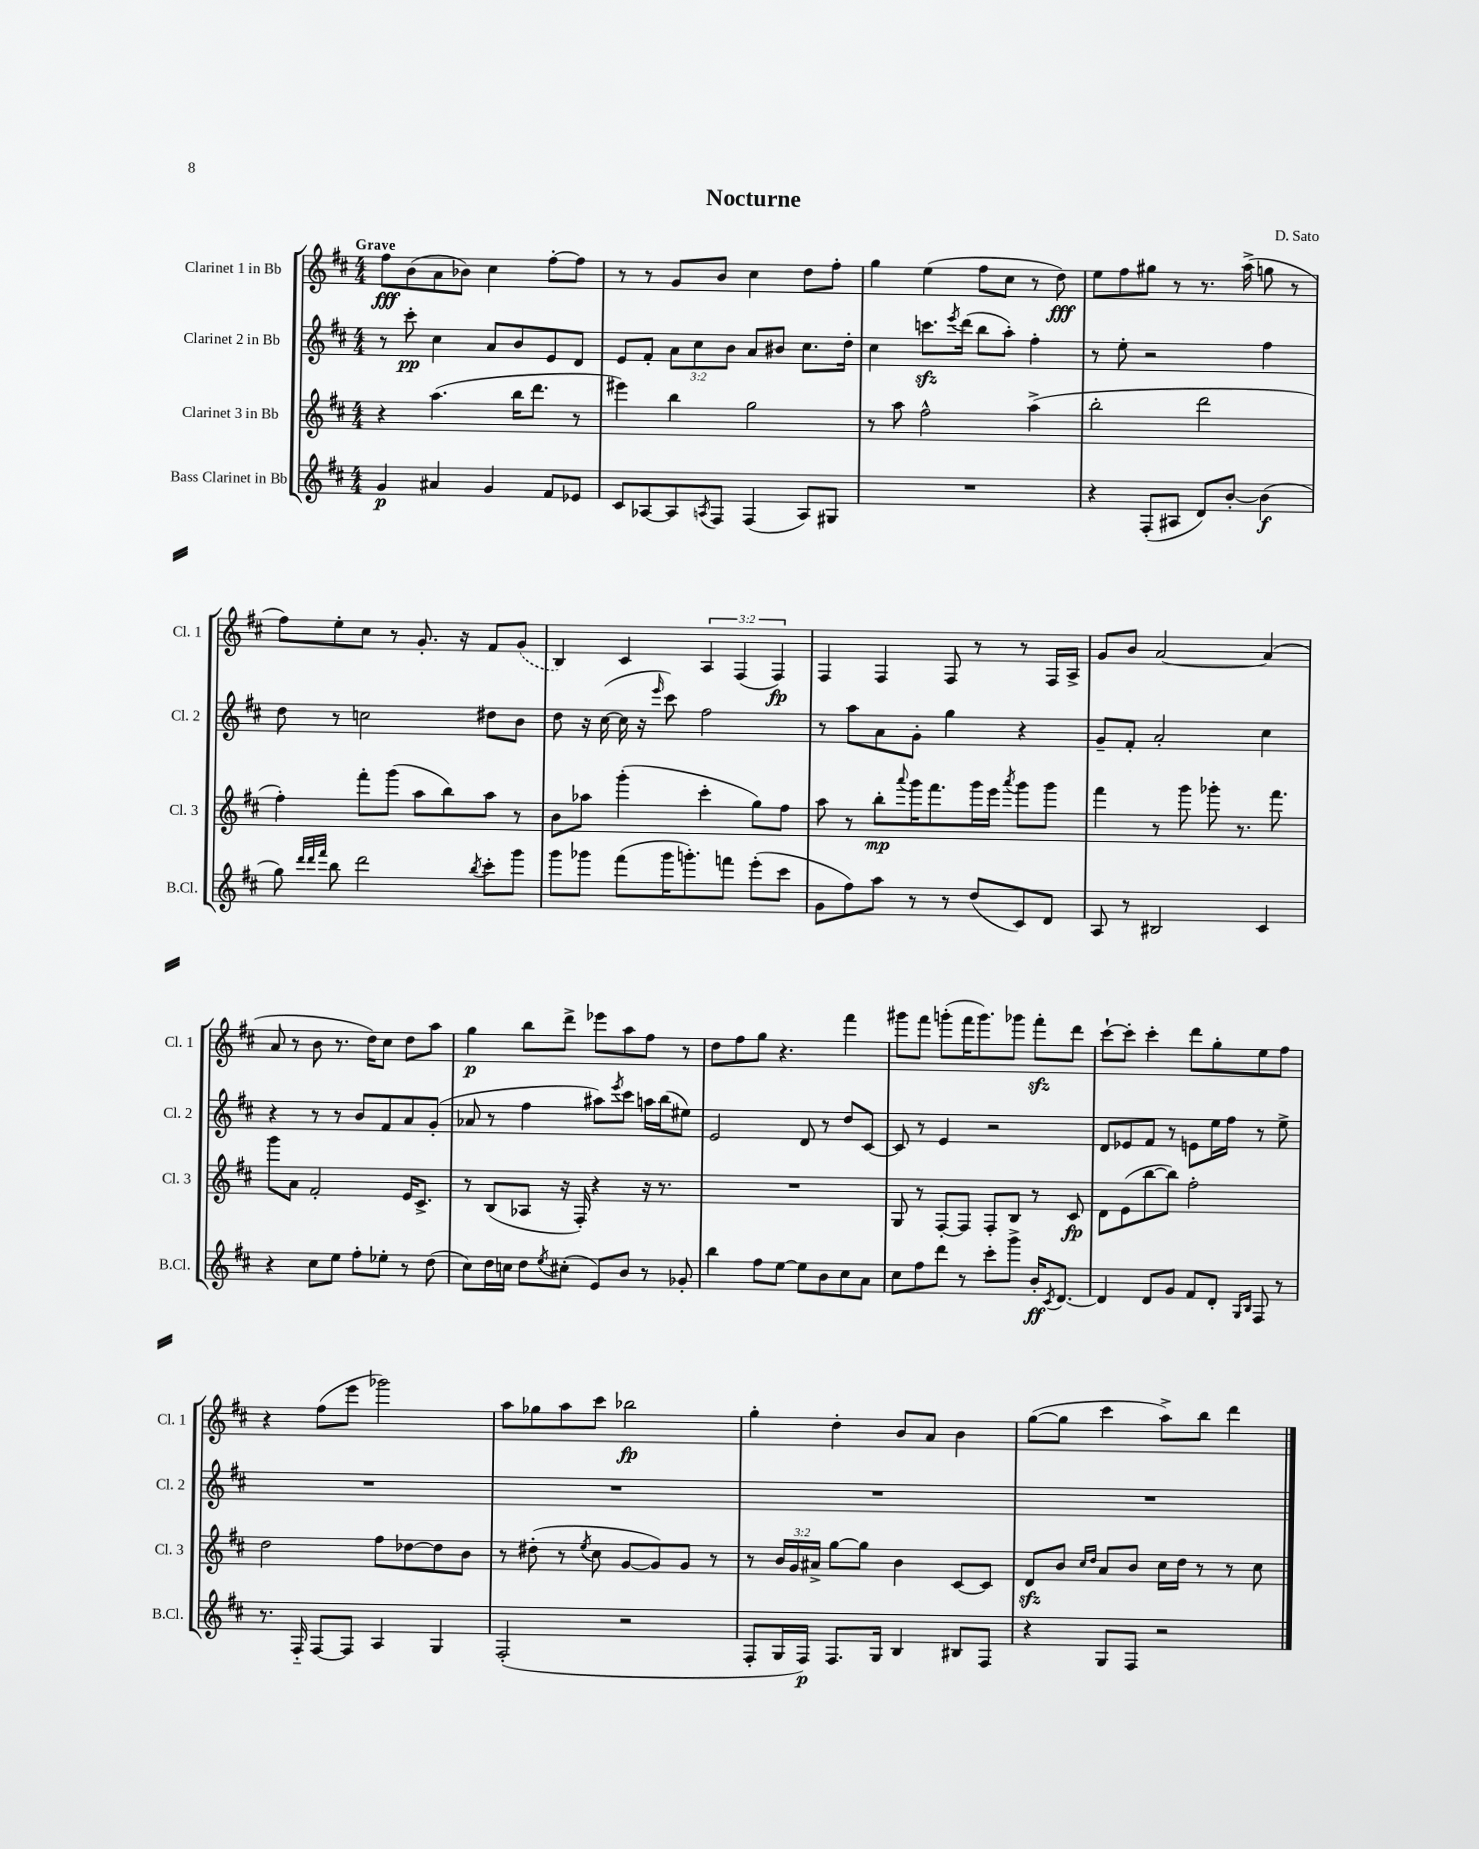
\header { title = "Nocturne" composer = "D. Sato" }
<<
\new StaffGroup <<
\new Staff = "s0" \with { instrumentName = "Clarinet 1 in Bb" shortInstrumentName = "Cl. 1" } {
    \clef treble \key d \major \numericTimeSignature \time 4/4 \override Staff.TupletNumber.text = #tuplet-number::calc-fraction-text \tempo "Grave"
    fis''8\fff b'8( a'8 bes'8) cis''4 fis''8~-. fis''8 |
    r8 r8 g'8 b'8 cis''4 d''8 fis''8-. |
    g''4 e''4( fis''8 cis''8 r8 d''8\fff) |
    e''8 fis''8 gis''8 r8 r8. a''16->( g''8 r8 |
    fis''8) e''8-. cis''8 r8 g'8.-. r16 fis'8 \once \slurDashed g'8( |
    b4) cis'4 \tuplet 3/2 { a4 fis4( fis4\fp) } |
    fis4 fis4 fis8 r8 r8 fis16 a16-> |
    g'8 b'8 a'2~ a'4( |
    a'8 r8 b'8 r8. d''16) cis''8 d''8 a''8 |
    g''4\p b''8 d'''8-> ees'''8 a''8 fis''8 r8 |
    d''8 fis''8 g''8 r4. fis'''4 |
    gis'''8 fis'''8 g'''8-.( fis'''16 g'''8.) ges'''8 fis'''8-.\sfz d'''8 |
    cis'''8~-! cis'''8-. cis'''4-. d'''8 g''8-. e''8 fis''8 |
    r4 fis''8( e'''8 ges'''2) |
    a''8 ges''8 a''8 cis'''8 bes''2\fp |
    g''4-. d''4-. b'8 a'8 b'4 |
    g''8~( g''8 cis'''4 a''8->) b''8 d'''4 \bar "|." |
}
\new Staff = "s1" \with { instrumentName = "Clarinet 2 in Bb" shortInstrumentName = "Cl. 2" } {
    \clef treble \key d \major \numericTimeSignature \time 4/4 \override Staff.TupletNumber.text = #tuplet-number::calc-fraction-text
    r8 cis'''8-.\pp cis''4 a'8 b'8 e'8 d'8 |
    e'8 fis'8-. \tuplet 3/2 { a'8 cis''8 b'8 } a'8 bis'8 cis''8. d''16-. |
    cis''4 c'''8.\sfz \acciaccatura { e'''8 } d'''16( b''8 a''8-.) fis''4-. |
    r8 e''8-. r2 fis''4 |
    d''8 r8 c''2 dis''8 b'8 |
    d''8 r16 cis''16~( cis''16 r16 \grace { e'''16 } cis'''8) fis''2 |
    r8 a''8 a'8 g'8-. g''4 r4 |
    g'8-- fis'8-. a'2-. cis''4 |
    r4 r8 r8 b'8 fis'8 a'8 g'8-.( |
    aes'8 r8 fis''4 ais''8) \acciaccatura { e'''8 } cis'''8 a''16 b''16( eis''8) |
    e'2 d'8 r8 d''8 cis'8~ |
    cis'8 r8 e'4 r2 |
    d'8 ees'8 fis'8 r8 e'8 e''16 fis''16 r8 e''8-> |
    R1 |
    R1 |
    R1 |
    R1 \bar "|." |
}
\new Staff = "s2" \with { instrumentName = "Clarinet 3 in Bb" shortInstrumentName = "Cl. 3" } {
    \clef treble \key d \major \numericTimeSignature \time 4/4 \override Staff.TupletNumber.text = #tuplet-number::calc-fraction-text
    r4 a''4.( b''16 d'''8. r8 |
    eis'''4) b''4 g''2 |
    r8 a''8 fis''2-^ a''4->( |
    b''2-. d'''2 |
    fis''4-.) fis'''8-. g'''8( a''8 b''8) a''8 r8 |
    b'8 aes''8 g'''4-.( cis'''4-. g''8) fis''8 |
    a''8 r8 b''8-.\mp \appoggiatura { a'''8 } g'''16 fis'''8. g'''16 e'''16 \acciaccatura { a'''8 } g'''8 g'''8 |
    fis'''4 r8 g'''8 ges'''8-. r8. fis'''8. |
    g'''8 a'8 fis'2-. e'16 cis'8.-> |
    r8 b8( aes8 r16 fis16-.) r4 r16 r8. |
    R1 |
    g8 r8 fis8~-. fis8 fis8-. b8 r8 cis'8\fp |
    d'8 e'8( b''8~ b''8) fis''2-. |
    d''2 fis''8 des''8~ des''8 b'8 |
    r8 dis''8-.( r8 \acciaccatura { e''8 } cis''8 g'8~ g'8) g'8 r8 |
    r8 \tuplet 3/2 { b'16 g'16 ais'16-> } g''8~ g''8 b'4 cis'8~ cis'8 |
    d'8\sfz b'8 \grace { cis''16 d''16 } a'8 b'8 cis''16 d''16 r8 r8 cis''8 \bar "|." |
}
\new Staff = "s3" \with { instrumentName = "Bass Clarinet in Bb" shortInstrumentName = "B.Cl." } {
    \clef treble \key d \major \numericTimeSignature \time 4/4
    g'4\p ais'4 g'4 fis'8 ees'8 |
    cis'8 aes8~ aes8 \acciaccatura { a8 } fis8 fis4( a8) gis8 |
    R1 |
    r4 fis8-.( ais8 d'8) b'8~-. b'4\f( |
    g''8) \grace { d'''32 d'''32 fis'''32 } b''8 d'''2 \acciaccatura { b''8 } cis'''8-. g'''8 |
    g'''8 ges'''8 fis'''8( ges'''16 g'''8.-.) f'''8 e'''8-.( cis'''8 |
    g'8 fis''8) a''8 r8 r8 d''8( cis'8) d'8 |
    a8 r8 bis2 cis'4 |
    r4 cis''8 e''8 fis''8-. ees''8-. r8 d''8( |
    cis''8) d''16 c''16 d''8 \acciaccatura { e''8 } cis''8-.( e'8) b'8 r8 ges'8-. |
    b''4 fis''8 e''8~ e''8 b'8 cis''8 a'8 |
    cis''8 fis''8 d'''8 r8 cis'''8-. g'''8-> b'16-.\ff \acciaccatura { cis'8 } d'8.~ |
    d'4 d'8 g'8 fis'8 d'8-. \grace { g16 b16 } fis8 r8 |
    r8. fis16-_ fis8~ fis8 a4 g4 |
    fis2-.( r2 |
    fis8-. g16 fis16\p) fis8. g16 b4 bis8 fis8 |
    r4 g8 fis8 r2 \bar "|." |
}
>>
>>
\layout { \context { \Score \remove "Bar_number_engraver" } }
